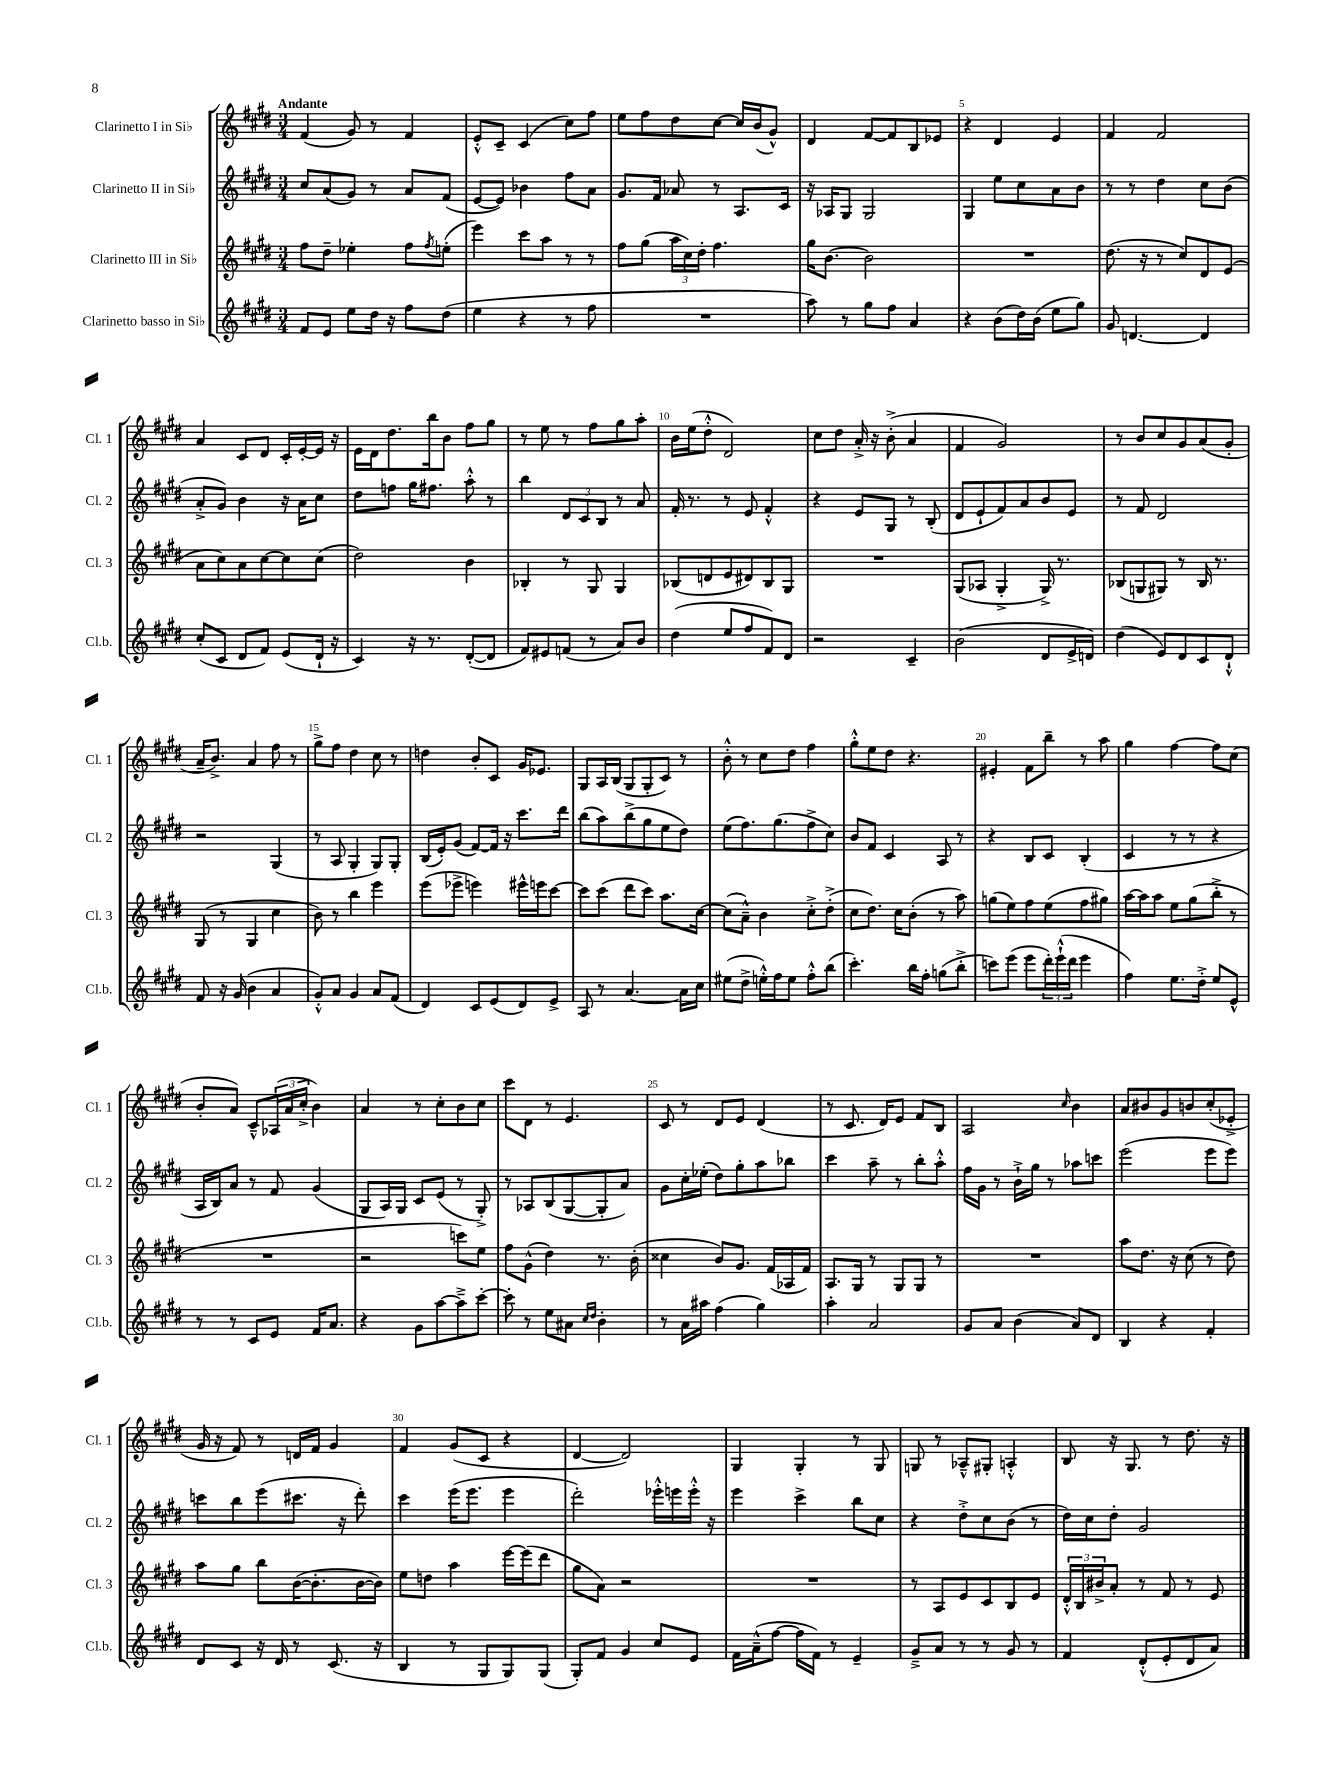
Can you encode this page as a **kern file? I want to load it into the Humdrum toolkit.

**kern	**kern	**kern	**kern
*staff4	*staff3	*staff2	*staff1
*clefG2	*clefG2	*clefG2	*clefG2
*k[f#c#g#d#]	*k[f#c#g#d#]	*k[f#c#g#d#]	*k[f#c#g#d#]
*M3/4	*M3/4	*M3/4	*M3/4
8f#/L	8ff#\L	8cc#/L	(4f#/
8e/J	8dd#~\J	(8a/	.
8ee\L	4ee-'\	8g#/J)	8g#/)
16dd#\Jk	.	8r	8r
16r	.	.	.
8ff#\L	8ff#\L	8a/L	4f#/
.	8qff#/	.	.
(8dd#\J	(8ee'\J	(8f#/J	.
=	=	=	=
4ee\	4eee\)	[8e/L	8e'^^/L
.	.	8e/]J)	8c#~/J
4r	8ccc#\L	4b-\	(4c#/
.	8aa\J	.	.
8r	8r	8ff#\L	8cc#\L)
8ff#\	8r	8a\J	8ff#\J
=	=	=	=
2.r	8ff#\L	8.g#/L	8ee\L
.	(8gg#\J	.	8ff#\
.	.	16f#/Jk	.
.	24aa\LL	8a-/	8dd#\
.	24cc#\)	.	.
.	24dd#'\JJ	.	.
.	4.ff#\	8r	[8cc#\J
.	.	8.A/L	16cc#/]LL
.	.	.	(16b/J
.	.	.	8g#^^/J)
.	.	16c#/Jk	.
=	=	=	=
8aa\)	16gg#\LK	16r	4d#/
.	[8.b\J	16A-/LK	.
8r	.	8G#/J	.
8gg#\L	2b\]	2G#/	[8f#/L
8ff#\J	.	.	8f#/]
4a/	.	.	8B/
.	.	.	8e-/J
=	=	=	=
4r	2.r	4G#/	4r
(8b\L	.	8ee\L	4d#/
16dd#\L)	.	8cc#\	.
(16b\JJ	.	.	.
8ee\L	.	8a\	4e/
8gg#\J)	.	8b\J	.
=	=	=	=
8g#/	(8.dd#\	8r	4f#/
[4.d/	.	8r	.
.	16r	.	.
.	8r	4dd#\	2f#/
.	8cc#/L)	.	.
4d/]	8d#/	8cc#\L	.
.	(8e/J	(8b\J	.
=	=	=	=
(8cc#'/L	8a\L	8a'^/L	4a/
8c#/J	8cc#\)	8g#/J)	.
8d#/L	8a\	4b\	8c#/L
8f#/J)	[8cc#\	.	8d#/J
(8e/L	8cc#\]	16r	16c#'/LL
.	.	16a\LK	[16e'/
16d#`/Jk	(8cc#\J	8cc#\J	16e/]JJ
16r	.	.	16r
=	=	=	=
4c#/)	2dd#\)	8dd#\L	16e\LL
.	.	.	16d#\J
.	.	8ff\J	8.dd#\
16r	.	16gg#\LK	.
8.r	.	8.ff#\J	16bb\k
.	.	.	8b\J
([8d#'/L	4b\	8aa'^^\	8ff#\L
8d#/]J	.	8r	8gg#\J
=	=	=	=
8f#/L)	4B-'/	4bb\	8r
8e#/	.	.	8ee\
(8f/J	8r	12d#/L	8r
.	.	12c#/	.
8r	8G#/	.	8ff#\L
.	.	12B/J	.
8a/L)	4G#/	8r	8gg#\
8b/J	.	8a/	8aa'\J
=	=	=	=
(4dd#\	(8B-/L	16f#'/	16b\LL
.	.	8.r	(16ee\J
.	8d/	.	8dd#'^^\J
8ee/L	8e/	8r	2d#/)
8ff#/	8d#/)	8e/	.
8f#/)	8B-/	4f#'^^/	.
8d#/J	8G#/J	.	.
=	=	=	=
2r	2.r	4r	8cc#\L
.	.	.	8dd#\J
.	.	8e/L	16a'^/
.	.	.	16r
.	.	8G#/J	(8b'^\
4c#~/	.	8r	4a/
.	.	(8B'/	.
=	=	=	=
(2b\	(8G#/L	8d#/L	4f#/
.	8A-/J	8e`/	.
.	4G#'^/	8f#/)	2g#/)
.	.	8a/	.
8d#/L	16G#^/)	8b/	.
.	8.r	.	.
16e^/L	.	8e/J	.
16d/JJ)	.	.	.
=	=	=	=
(4dd#\	(8B-/L	8r	8r
.	8G/	8f#/	8b/L
8e/L)	8G#/J)	2d#/	8cc#/
8d#/	8r	.	8g#/
8c#/	16B-/	.	(8a/
.	8.r	.	.
8d#`^^/J	.	.	8g#'/J
=	=	=	=
8f#/	(8G#/	2r	16a~/LK
.	.	.	8.b^/J)
16r	8r	.	.
(16g#/	.	.	.
4b\	4G#/	.	4a/
4a/	4cc#\	(4G#/	8ff#\
.	.	.	8r
=	=	=	=
8g#'^^/L)	8b\)	8r	8gg#^\L
8a/J	8r	8A/	8ff#\J
4g#/	4bb\	4G#'/	4dd#\
8a/L	4eee\	8G#/L)	8cc#\
(8f#/J	.	8G#'/J	8r
=	=	=	=
4d#/)	(8eee\L	(16B/LL	4dd\
.	.	16e'/J)	.
.	8eee-^\J	(8g#/J	.
8c#/L	4eee\)	[8f#/L)	8b'/L
(8e/	.	16f#/]Jk	8c#/J
.	.	16r	.
8d#/)	16eee#^^\LL	8.ccc#\L	16g#/LK
.	16eee\J	.	8.e-/J
8e^/J	[8ccc#\J	.	.
.	.	16ddd#\Jk	.
=	=	=	=
8A/	8ccc#\]L	(8bb\L	8G#/L
8r	(8ccc#\J	8aa\)	16A/L
.	.	.	(16B/JJ
[4.a/	8ddd#\L	(8bb^\	8G#/L
.	8ccc#\J)	8gg#\	8G#'/
.	8.aa\L	8ee\	8c#/J)
16a\]LL	.	8dd#\J)	8r
16cc#\JJ	[16cc#\Jk	.	.
=	=	=	=
(8ee#\L	(8cc#\]L	(8ee\L	8b'^^\
8dd#^\J	8a~^^\J)	8.ff#\)	8r
16ee'^^\LL)	4b\	.	8cc#\L
16ff#\J	.	(8.gg#\	.
8ee\J	.	.	8dd#\J
8ff#'^^\L	8cc#'^\L	8ff#^\	4ff#\
(8bb\J	(8dd#'^\J	8cc#\J)	.
=	=	=	=
4.ccc#'\)	8cc#\L	8b/L	8gg#'^^\L
.	8.dd#\J)	8f#/J	8ee\
.	.	4c#/	8dd#\J
.	16cc#\LK	.	.
16bb\LL	(8b'\J	.	4.r
16ff#'\JJ	.	.	.
(8gg\L	8r	8A/	.
8bb'^\J	8aa\)	8r	.
=	=	=	=
8ccc\L)	(8gg\L	4r	4e#'/
(8eee\J	8ee\)	.	.
8eee\L	8ff#\	8B/L	8f#\L
24ddd#'\L)	(8ee\	8c#/J	8bb~\J
(24eee`^^\	.	.	.
24ddd#\JJ	.	.	.
4eee\	8ff#\	(4B'/	8r
.	8gg#\J)	.	8aa\
=	=	=	=
4ff#\)	[16aa\LL	4c#/	4gg#\
.	16aa\]J	.	.
.	8aa\J	.	.
8.ee\L	8ee\L	8r	[4ff#\
.	(8gg#\	8r	.
16dd#'^\Jk	.	.	.
8ee/L	8bb'^\J	4r	8ff#\]L
8e^^/J	8r	.	(8cc#\J
=	=	=	=
8r	2.r	16A/LL	8b'/L
.	.	16B/J)	.
8r	.	8a/J	8a/J)
8c#/L	.	8r	8c#~^^/L
8e/J	.	8f#/	(24A-/L
.	.	.	24a/
.	.	.	24cc#'^/JJ
16f#/LK	.	(4g#/	4b\)
8.a/J	.	.	.
=	=	=	=
4r	2r	8G#/L	4a/
.	.	16A/L)	.
.	.	16G#/JJ	.
8g#\L	.	8c#/L	8r
[8aa\	.	(8e/J	8cc#'\L
8aa~^\]	8ccc\L)	8r	8b\
[8ccc#'\J	8ee\J	8G#'^/)	8cc#\J
=	=	=	=
8ccc#'\]	8ff#\L	8r	8ccc#\L
8r	(8g#^^\J	8A-/L	8d#\J
8ee\L	4dd#\)	(8B/	8r
8a#\J	.	[8G#/	4.e/
16qqcc#/LL	.	.	.
16qqdd#/JJ	.	.	.
4b'\	8.r	8G#'/]	.
.	.	8a/J)	.
.	(16b'\	.	.
=	=	=	=
8r	4cc##\	8g#\L	8c#/
16a\LL	.	16cc#'\L	8r
16aa#\JJ	.	(16ee-'\JJ	.
(4ff#\	8b/L)	8dd#\L)	8d#/L
.	8.g#/J	8gg#'\	8e/J
4gg#\)	.	8aa\	(4d#/
.	(16f#/LL	.	.
.	16A-/	8bb-\J	.
.	16f#/JJ)	.	.
=	=	=	=
4aa'\	8.A/L	4ccc#\	8r
.	.	.	8.c#/
.	16G#/Jk	.	.
2a/	8r	8aa~\	.
.	.	.	16d#/LK)
.	8G#/L	8r	8e/J
.	8G#/J	8bb'\L	8f#/L
.	8r	8aa'^^\J	8B/J
=	=	=	=
8g#/L	2.r	16ff#\LL	2A/
.	.	16g#\JJ	.
8a/J	.	8r	.
(4b\	.	16b`^\LL	.
.	.	16gg#\JJ	.
.	.	8r	.
.	.	.	16qqcc#/
8a/L)	.	8aa-\L	4b\
8d#/J	.	8ccc\J	.
=	=	=	=
4B/	8aa\L	(2eee\	8a/L
.	8.dd#\J	.	8b#/
4r	.	.	8g#/
.	16r	.	.
.	(8cc#\	.	8b/
4f#'/	8r	8eee\L	(8cc#'/
.	8dd#\)	8eee\J)	8e-'^/J
=	=	=	=
8d#/L	8aa\L	8ccc\L	16g#/
.	.	.	16r
8c#/J	8gg#\J	8bb\	8f#/)
16r	8bb\L	(8eee\	8r
16d#/	.	.	.
8r	([16b\K	8.ccc#\J	16d/LL
.	8.b'\]	.	16f#/JJ
(8.c#/	.	.	4g#/
.	.	16r	.
.	[16b\L	8ddd#'\)	.
16r	16b\]JJ)	.	.
=	=	=	=
4B/	8ee\L	4ccc#\	4f#/
.	8dd\J	.	.
8r	4aa\	(16eee\LK	(8g#/L
.	.	8.eee\J	.
8G#/L	.	.	8c#/J
8G#/)	[16eee\LL	4eee\	4r
.	(16eee\]J	.	.
(8G#/J	8ddd#\J	.	.
=	=	=	=
8G#'/L)	8gg#\L	2ddd#'\)	[4d#/
8f#/J	8a\J)	.	.
4g#/	2r	.	2d#/])
8cc#/L	.	16eee-'^^\LL	.
.	.	16eee\	.
8e/J	.	16eee'^^\JJ	.
.	.	16r	.
=	=	=	=
16f#\LL	2.r	4eee\	4G#/
(16a~^^\J	.	.	.
[8ff#\J	.	.	.
16ff#\]LL	.	4ccc#^\	4G#'/
16f#\JJ)	.	.	.
8r	.	.	.
4e~/	.	8bb\L	8r
.	.	8cc#\J	8G#/
=	=	=	=
8g#~^/L	8r	4r	8G/
8a/J	8A/L	.	8r
8r	8e/	8dd#'^\L	8A-~^^/L
8r	8c#/	8cc#\	8G#'/J
8g#/	8B/	(8b\J	4A'^^/
8r	8e/J	8r	.
=	=	=	=
4f#/	24d#'^^/LL	16dd#\LL)	8B/
.	24B/	.	.
.	.	16cc#\J	.
.	24b#^/J	.	.
.	8a'/J	8dd#'\J	16r
.	.	.	8.G#/
(8d#'^^/L	8r	2g#/	.
8e'/	8f#/	.	8r
8d#/	8r	.	8.dd#\
8a/J)	8e/	.	.
.	.	.	16r
==	==	==	==
*-	*-	*-	*-
